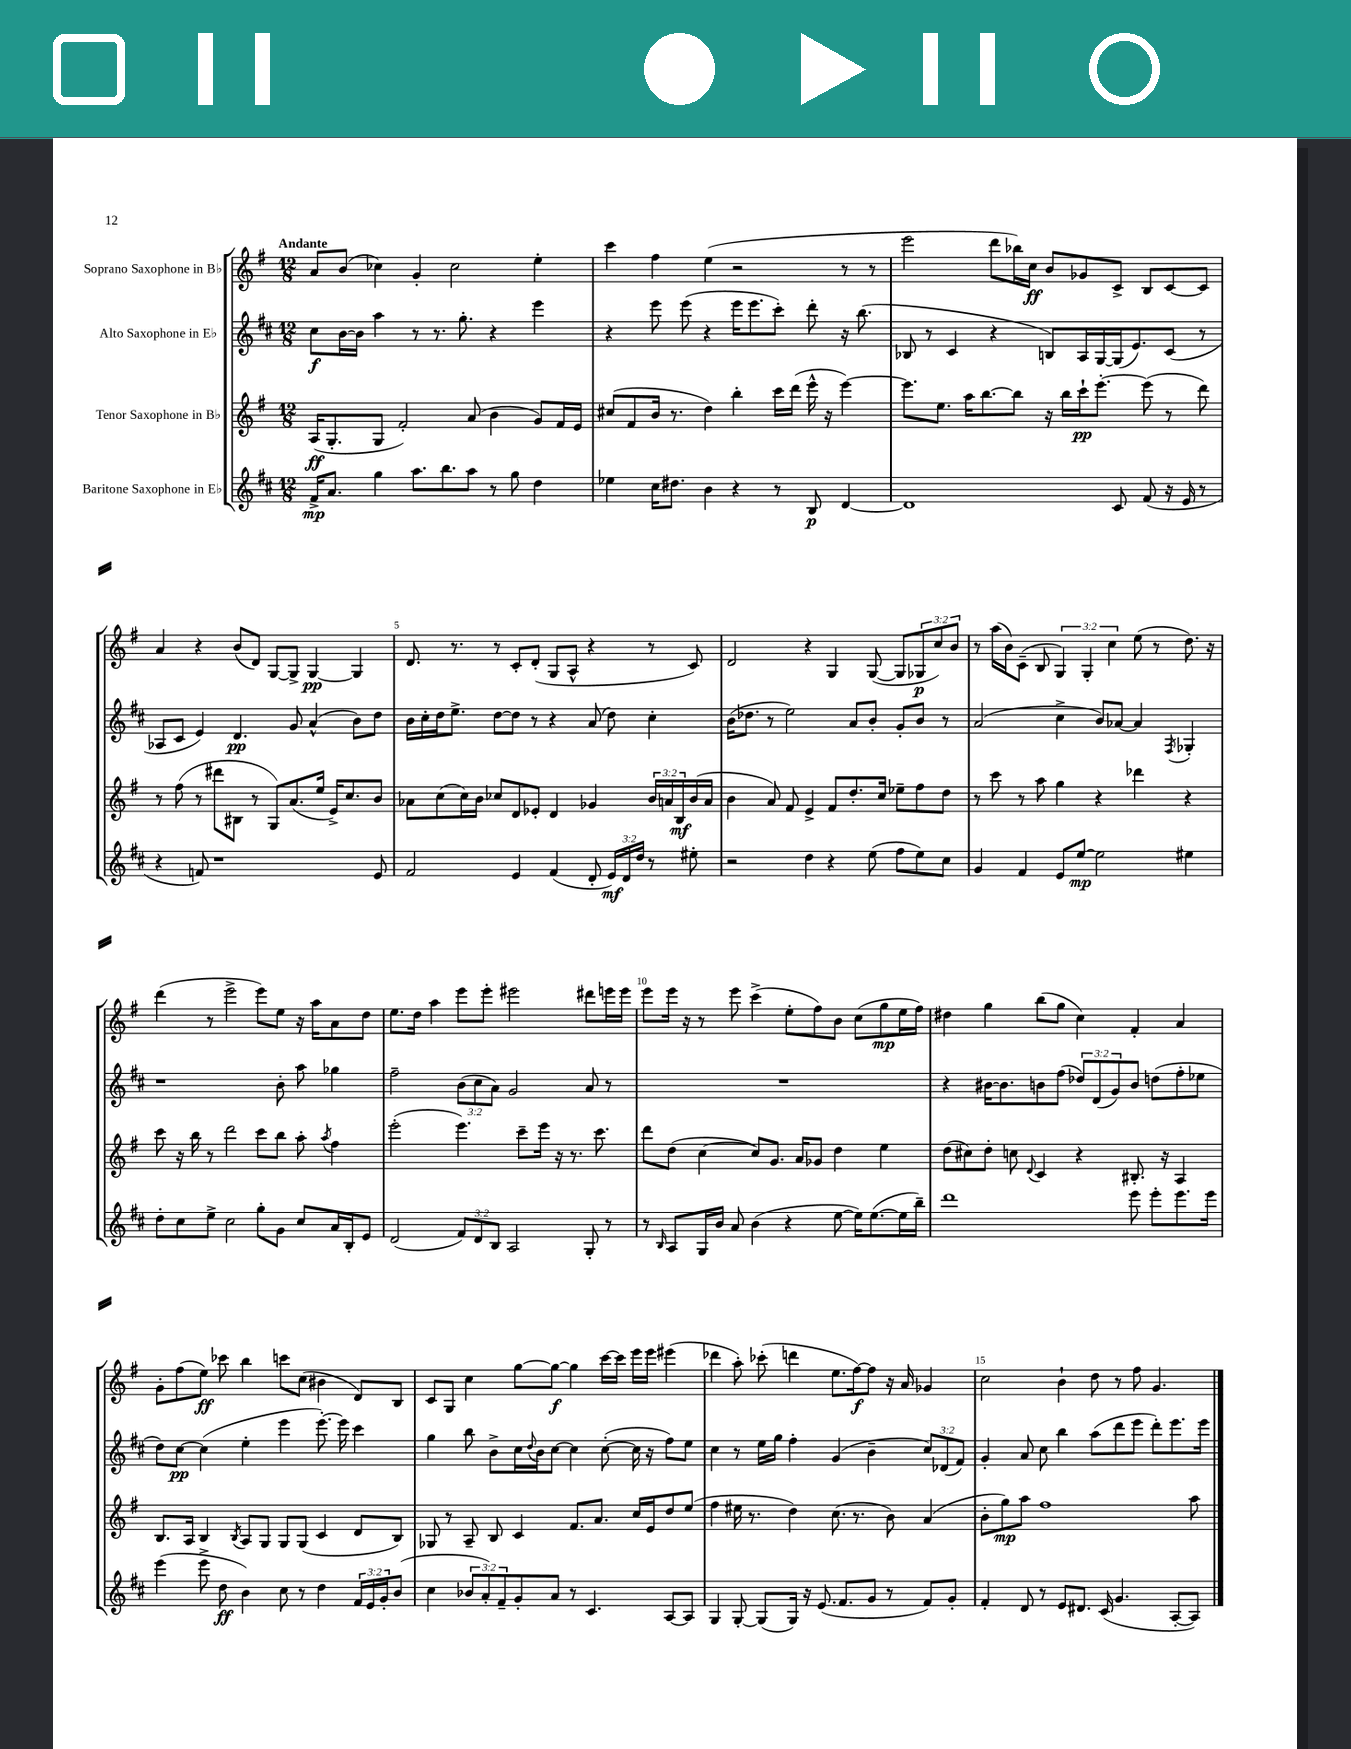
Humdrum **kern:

**kern	**dynam	**kern	**dynam	**kern	**dynam	**kern	**dynam
*part4	*part4	*part3	*part3	*part2	*part2	*part1	*part1
*staff4	*staff4	*staff3	*staff3	*staff2	*staff2	*staff1	*staff1
*I"Baritone Saxophone in E♭	*	*I"Tenor Saxophone in B♭	*	*I"Alto Saxophone in E♭	*	*I"Soprano Saxophone in B♭	*
*clefG2	*	*clefG2	*	*clefG2	*	*clefG2	*
*k[f#c#]	*	*k[f#]	*	*k[f#c#]	*	*k[f#]	*
*M12/8	*	*M12/8	*	*M12/8	*	*M12/8	*
=1	=1	=1	=1	=1	=1	=1	=1
!	!	!	!	!	!	!LO:TX:a:B:t=Andante	!
16f#^/KL	mp	(16A/KL	ff	8cc#\L	f	8a/L	.
8.a/J	.	8.G'/	.	.	.	.	.
.	.	.	.	[16b\L	.	(8b/J	.
.	.	.	.	16b\JJ]	.	.	.
4gg\	.	8G/J	.	4aa\	.	4cc-X\)	.
.	.	2f#'/)	.	.	.	.	.
8.aa\L	.	.	.	8r	.	4g'/	.
.	.	.	.	8.r	.	.	.
8.bb\	.	.	.	.	.	.	.
.	.	.	.	.	.	2cc-\	.
.	.	.	.	8.gg'\	.	.	.
8aa\J	.	(8a/	.	.	.	.	.
8r	.	4b\	.	4r	.	.	.
8gg\	.	.	.	.	.	.	.
4dd\	.	8g/L)	.	4eee\	.	4ee'\	.
.	.	16f#/L	.	.	.	.	.
.	.	16e/JJ	.	.	.	.	.
=2	=2	=2	=2	=2	=2	=2	=2
4ee-X\	.	(8cc#X/L	.	4r	.	4ccc\	.
.	.	8f#/	.	.	.	.	.
16cc#\KL	.	16b/Jk	.	8eee\	.	4ff#\	.
8.dd#X\J	.	8.r	.	.	.	.	.
.	.	.	.	(8eee\	.	.	.
4b\	.	4dd\)	.	4r	.	(4ee\	.
4r	.	4bb'\	.	16eee\KL	.	2r	.
.	.	.	.	8.eee\	.	.	.
8r	.	16ccc\LL	.	8ccc#'\J)	.	.	.
.	.	(16ddd\JJ	.	.	.	.	.
8B/	p	16eee^^\	.	8ddd'\	.	.	.
.	.	16r	.	.	.	.	.
[4d/	.	[4eee\)	.	16r	.	8r	.
.	.	.	.	(8.bb\	.	.	.
.	.	.	.	.	.	8r	.
=3	=3	=3	=3	=3	=3	=3	=3
1d]	.	8.eee\L]	.	8B-X/	.	2eee\	.
.	.	.	.	8r	.	.	.
.	.	8.ee\J	.	.	.	.	.
.	.	.	.	4c#/	.	.	.
.	.	16aa\KL	.	.	.	.	.
.	.	[8.bb\	.	.	.	.	.
.	.	.	.	4r	.	8ddd\L	.
.	.	8bb\J]	.	.	.	16bb-X\L)	.
.	.	.	.	.	.	16cc\JJ	ff
.	.	16r	.	8Bn/L)	.	8b/L	.
.	.	16bb\LL	.	.	.	.	.
.	.	16ccc`\J	pp	16A/L	.	8g-X/	.
.	.	[8.eee'\J	.	[16G/	.	.	.
8c#/	.	.	.	(16G/J]	.	8c^/J	.
.	.	.	.	8.e/)	.	.	.
(8f#/	.	(8eee\]	.	.	.	8B/L	.
16r	.	8r	.	(8c#/J	.	[8c/	.
16e/	.	.	.	.	.	.	.
8r	.	8ddd\)	.	8r	.	8c/J]	.
!!LO:LB:g=z
=4	=4	=4	=4	=4	=4	=4	=4
4r	.	8r	.	8A-X/L	.	4a/	.
.	.	(8ff#\	.	8c#/J	.	.	.
8fn/)	.	8r	.	4e/)	.	4r	.
1r	.	8ddd#X\L	.	.	.	.	.
.	.	8B#X\J	.	4.d/	pp	(8b/L	.
.	.	8r	.	.	.	8d/J)	.
.	.	8G/L)	.	.	.	[8G/L	.
.	.	(8.a/	.	8g/	.	8G^/J]	.
.	.	.	.	(4a^^/	.	[4G/	pp
.	.	16ee/Jk	.	.	.	.	.
.	.	16e^/KL)	.	.	.	.	.
.	.	8.cc/	.	.	.	.	.
.	.	.	.	8b\L)	.	4G/]	.
8e/	.	8b/J	.	8dd\J	.	.	.
=5	=5	=5	=5	=5	=5	=5	=5
2f#/	.	8a-X\L	.	16b\LL	.	8.d/	.
.	.	.	.	16cc#'\	.	.	.
.	.	(8cc\	.	16dd\J	.	.	.
.	.	.	.	8.ee^\J	.	8.r	.
.	.	16cc\L)	.	.	.	.	.
.	.	16b\JJ	.	.	.	.	.
.	.	8cc-X/L	.	[8dd\L	.	8r	.
4e/	.	8d/	.	8dd\J]	.	8c'/L	.
.	.	8e-X'/J	.	8r	.	(8d'/J	.
(4f#/	.	4d/	.	4r	.	8G/L	.
.	.	.	.	.	.	8A^^/J	.
8d'/	.	4g-X/	.	(8a/	.	4r	.
24e/LL)	mf	.	.	8dd\)	.	.	.
24d/	.	.	.	.	.	.	.
24dd/JJ	.	.	.	.	.	.	.
8r	.	24b/LL	.	4cc#'\	.	8r	.
.	.	24an/	.	.	.	.	.
.	.	24B/	mf	.	.	.	.
8ee#X'\	.	(16b/	.	.	.	8c/)	.
.	.	16a/JJ	.	.	.	.	.
=6	=6	=6	=6	=6	=6	=6	=6
2r	.	4b\	.	(16b\KL	.	2d/	.
.	.	.	.	8.dd-X\J	.	.	.
.	.	8a/)	.	8r	.	.	.
.	.	8f#/	.	2ee\)	.	.	.
4dd\	.	4e^/	.	.	.	4r	.
4r	.	8f#/L	.	.	.	4G/	.
.	.	8.dd'/	.	8a/L	.	.	.
(8ee\	.	.	.	8b'/J	.	([8G/	.
.	.	16cc/Jk	.	.	.	.	.
8ff#\L	.	8ee-X~\L	.	8g'/L	.	8G/L]	.
8ee\)	.	8ff#\	.	8b/J	.	12G-X/	p
.	.	.	.	.	.	12cc/)	.
8cc#\J	.	8dd\J	.	8r	.	.	.
.	.	.	.	.	.	12b/J	.
=7	=7	=7	=7	=7	=7	=7	=7
4g/	.	8r	.	(2a/	.	8r	.
.	.	8ccc\	.	.	.	(16aa\LL	.
.	.	.	.	.	.	16b\J)	.
4f#/	.	8r	.	.	.	(8c~\J	.
.	.	8aa\	.	.	.	8B/	.
8e/L	.	4gg\	.	4cc#^\	.	6G/)	.
[8ee/J	mp	.	.	.	.	.	.
.	.	.	.	.	.	6G'/	.
2ee\]	.	4r	.	8b/L)	.	.	.
.	.	.	.	.	.	6cc\	.
.	.	.	.	[8a-X/J	.	.	.
.	.	4ddd-X\	.	4a-/]	.	(8ee\	.
.	.	.	.	.	.	8r	.
.	.	.	.	8qF#/	.	.	.
4ee#X\	.	4r	.	4G-X'/	.	8.dd\)	.
.	.	.	.	.	.	16r	.
!!LO:LB:g=z
=8	=8	=8	=8	=8	=8	=8	=8
8dd'\L	.	8ccc\	.	1r	.	(4ddd\	.
8cc#\	.	16r	.	.	.	.	.
.	.	16bb\	.	.	.	.	.
8ee^\J	.	8r	.	.	.	8r	.
2cc#\	.	2ddd\	.	.	.	2eee^\	.
8gg'\L	.	8ccc\L	.	.	.	8eee\L)	.
8g\J	.	8bb\J	.	8b'\	.	8ee\J	.
8cc#/L	.	8aa'\	.	8aa\	.	16r	.
.	.	.	.	.	.	16aa\KL	.
.	.	8qaa/	.	.	.	.	.
16a/L	.	4ff#\	.	4gg-X\	.	8a\	.
16B'/J	.	.	.	.	.	.	.
8e/J	.	.	.	.	.	8dd\J	.
=9	=9	=9	=9	=9	=9	=9	=9
(2d/	.	(2eee'\	.	2ff#~\	.	8.ee\L	.
.	.	.	.	.	.	16dd\Jk	.
.	.	.	.	.	.	4aa\	.
12f#/L)	.	4.eee\)	.	(12b\L	.	8eee\L	.
12d/	.	.	.	12cc#\	.	.	.
.	.	.	.	.	.	8eee'\J	.
12B/J	.	.	.	12a\J)	.	.	.
2A/	.	.	.	2g/	.	2eee#X\	.
.	.	8ccc~\L	.	.	.	.	.
.	.	16eee\Jk	.	.	.	.	.
.	.	16r	.	.	.	.	.
.	.	8.r	.	.	.	.	.
8G'/	.	.	.	8a/	.	8ddd#X\L	.
.	.	8.ccc\	.	.	.	.	.
8r	.	.	.	8r	.	16eeen\L	.
.	.	.	.	.	.	16eee\JJ	.
=10	=10	=10	=10	=10	=10	=10	=10
8r	.	8ddd\L	.	1.r	.	8eee\L	.
16qqB/	.	.	.	.	.	.	.
8A/L	.	(8dd\J	.	.	.	16eee\Jk	.
.	.	.	.	.	.	16r	.
16G/L	.	[4cc\	.	.	.	8r	.
16b/JJ	.	.	.	.	.	.	.
8a/	.	.	.	.	.	8eee\	.
(4b\	.	8cc/L])	.	.	.	(4ccc^\	.
.	.	8.g/J	.	.	.	.	.
4r	.	.	.	.	.	8ee'\L	.
.	.	16a/KL	.	.	.	.	.
.	.	8g-X/J	.	.	.	8ff#\)	.
[8ee\	.	4dd\	.	.	.	8b\J	.
16ee\KL])	.	.	.	.	.	(8cc\L	.
([8.ee\	.	.	.	.	.	.	.
.	.	4ee\	.	.	.	8gg\	mp
16ee\L]	.	.	.	.	.	16ee\L	.
16bb~\JJ)	.	.	.	.	.	16ff#\JJ)	.
=11	=11	=11	=11	=11	=11	=11	=11
1ddd	.	(8dd\L	.	4r	.	4dd#X\	.
.	.	8cc#X\)	.	.	.	.	.
.	.	8dd'\J	.	[16b#X\KL	.	4gg\	.
.	.	.	.	8.b#\]	.	.	.
.	.	8ccn\	.	.	.	.	.
.	.	8qqd/	.	.	.	.	.
.	.	4c/	.	8bn\	.	(8bb\L	.
.	.	.	.	(8ff#\J	.	8gg\J	.
.	.	4r	.	12dd-X/L)	.	4cc\)	.
.	.	.	.	(12d/	.	.	.
.	.	.	.	12g/)	.	.	.
8eee\	.	8.B#X'/	.	8b/J	.	4f#'/	.
8eee'\L	.	.	.	(8ddn\L	.	.	.
.	.	16r	.	.	.	.	.
8.eee\	.	4A/	.	8ff#'\	.	4a/	.
.	.	.	.	8ee-X\J	.	.	.
16eee\Jk	.	.	.	.	.	.	.
!!LO:LB:g=z
=12	=12	=12	=12	=12	=12	=12	=12
(4eee\	.	8.B/L	.	8dd\L)	.	8g'\L	.
.	.	.	.	[8cc#\J	pp	(8ff#\	.
.	.	16A/Jk	.	.	.	.	.
8eee^\	.	4B/	.	(4cc#\]	.	8ee\J)	ff
8dd\	ff	.	.	.	.	8ccc-X\	.
.	.	8qB/	.	.	.	.	.
4b\)	.	8A/L	.	4ee'\	.	4bb\	.
.	.	8G/J	.	.	.	.	.
8cc#\	.	8G/L	.	4eee\	.	8cccn\L	.
8r	.	(8G/J	.	.	.	(8cc\J	.
4dd\	.	4c/	.	[8.eee'\)	.	4b#X\	.
.	.	.	.	16eee\]	.	.	.
24f#/LL	.	8d/L	.	4ccc#\	.	8d/L)	.
24e/	.	.	.	.	.	.	.
24g'/J	.	.	.	.	.	.	.
(8b/J	.	8B/J)	.	.	.	8B/J	.
=13	=13	=13	=13	=13	=13	=13	=13
4cc#\	.	8G-X/	.	4gg\	.	8c/L	.
.	.	8r	.	.	.	8G/J	.
12b-X/L	.	8A~/	.	8bb\	.	4cc\	.
12a'/)	.	.	.	.	.	.	.
.	.	8B/	.	8b^\L	.	.	.
12f#~/	.	.	.	.	.	.	.
8g'/	.	4c/	.	16cc#\L	.	[8gg\L	.
.	.	.	.	8qqdd/	.	.	.
.	.	.	.	16b\J	.	.	.
8a/J	.	.	.	[8cc#\J	.	8gg\J_	f
8r	.	8.f#/L	.	4cc#\]	.	4gg\]	.
4.c#/	.	.	.	.	.	.	.
.	.	8.a/J	.	.	.	.	.
.	.	.	.	([8cc#'\	.	[16ccc\LL	.
.	.	.	.	.	.	16ccc\JJ]	.
.	.	16cc/LL	.	16cc#\]	.	16eee\LL	.
.	.	16e/J	.	16r	.	16eee\JJ	.
[8A/L	.	8dd/	.	8ff#\L)	.	(4eee#X\	.
8A/J]	.	(8ee/J	.	8ee\J	.	.	.
=14	=14	=14	=14	=14	=14	=14	=14
4G/	.	4ff#\	.	4cc#\	.	4ddd-X\	.
[8G'/	.	16ee#X\	.	8r	.	8aa'\)	.
.	.	8.r	.	.	.	.	.
(8G/L]	.	.	.	16ee\LL	.	(8ccc-X'\	.
.	.	.	.	16gg\JJ	.	.	.
16G/Jk)	.	4dd\)	.	4ff#'\	.	4dddn\	.
16r	.	.	.	.	.	.	.
(8.e/	.	.	.	.	.	.	.
.	.	(8.cc\	.	(4g/	.	8.ee\L	.
8.f#/L	.	.	.	.	.	.	.
.	.	8.r	.	.	.	[16ff#\k)	f
8g/J	.	.	.	4b~\	.	8ff#\J]	.
8r	.	8b\)	.	.	.	16r	.
.	.	.	.	.	.	16a/	.
8f#/L)	.	(4a/	.	12cc#/L)	.	4g-X/	.
.	.	.	.	(12d-X/	.	.	.
8g'/J	.	.	.	.	.	.	.
.	.	.	.	12f#/J)	.	.	.
=15	=15	=15	=15	=15	=15	=15	=15
4f#'/	.	8b'\L	.	4g'/	.	2cc\	.
.	.	8gg\)	mp	.	.	.	.
8d/	.	8aa\J	.	8a/	.	.	.
8r	.	1ff#	.	8cc#\	.	.	.
8e/L	.	.	.	4bb\	.	4b`\	.
8.d#X/J	.	.	.	.	.	.	.
.	.	.	.	(8aa\L	.	8dd\	.
(16c#/	.	.	.	.	.	.	.
4.g/	.	.	.	8ddd\	.	8r	.
.	.	.	.	8eee\J	.	8ff#\	.
.	.	.	.	8ddd'\L)	.	4.g/	.
[8A'/L	.	.	.	8.eee\	.	.	.
8A/J])	.	8aa\	.	.	.	.	.
.	.	.	.	16eee\Jk	.	.	.
==	==	==	==	==	==	==	==
*-	*-	*-	*-	*-	*-	*-	*-
